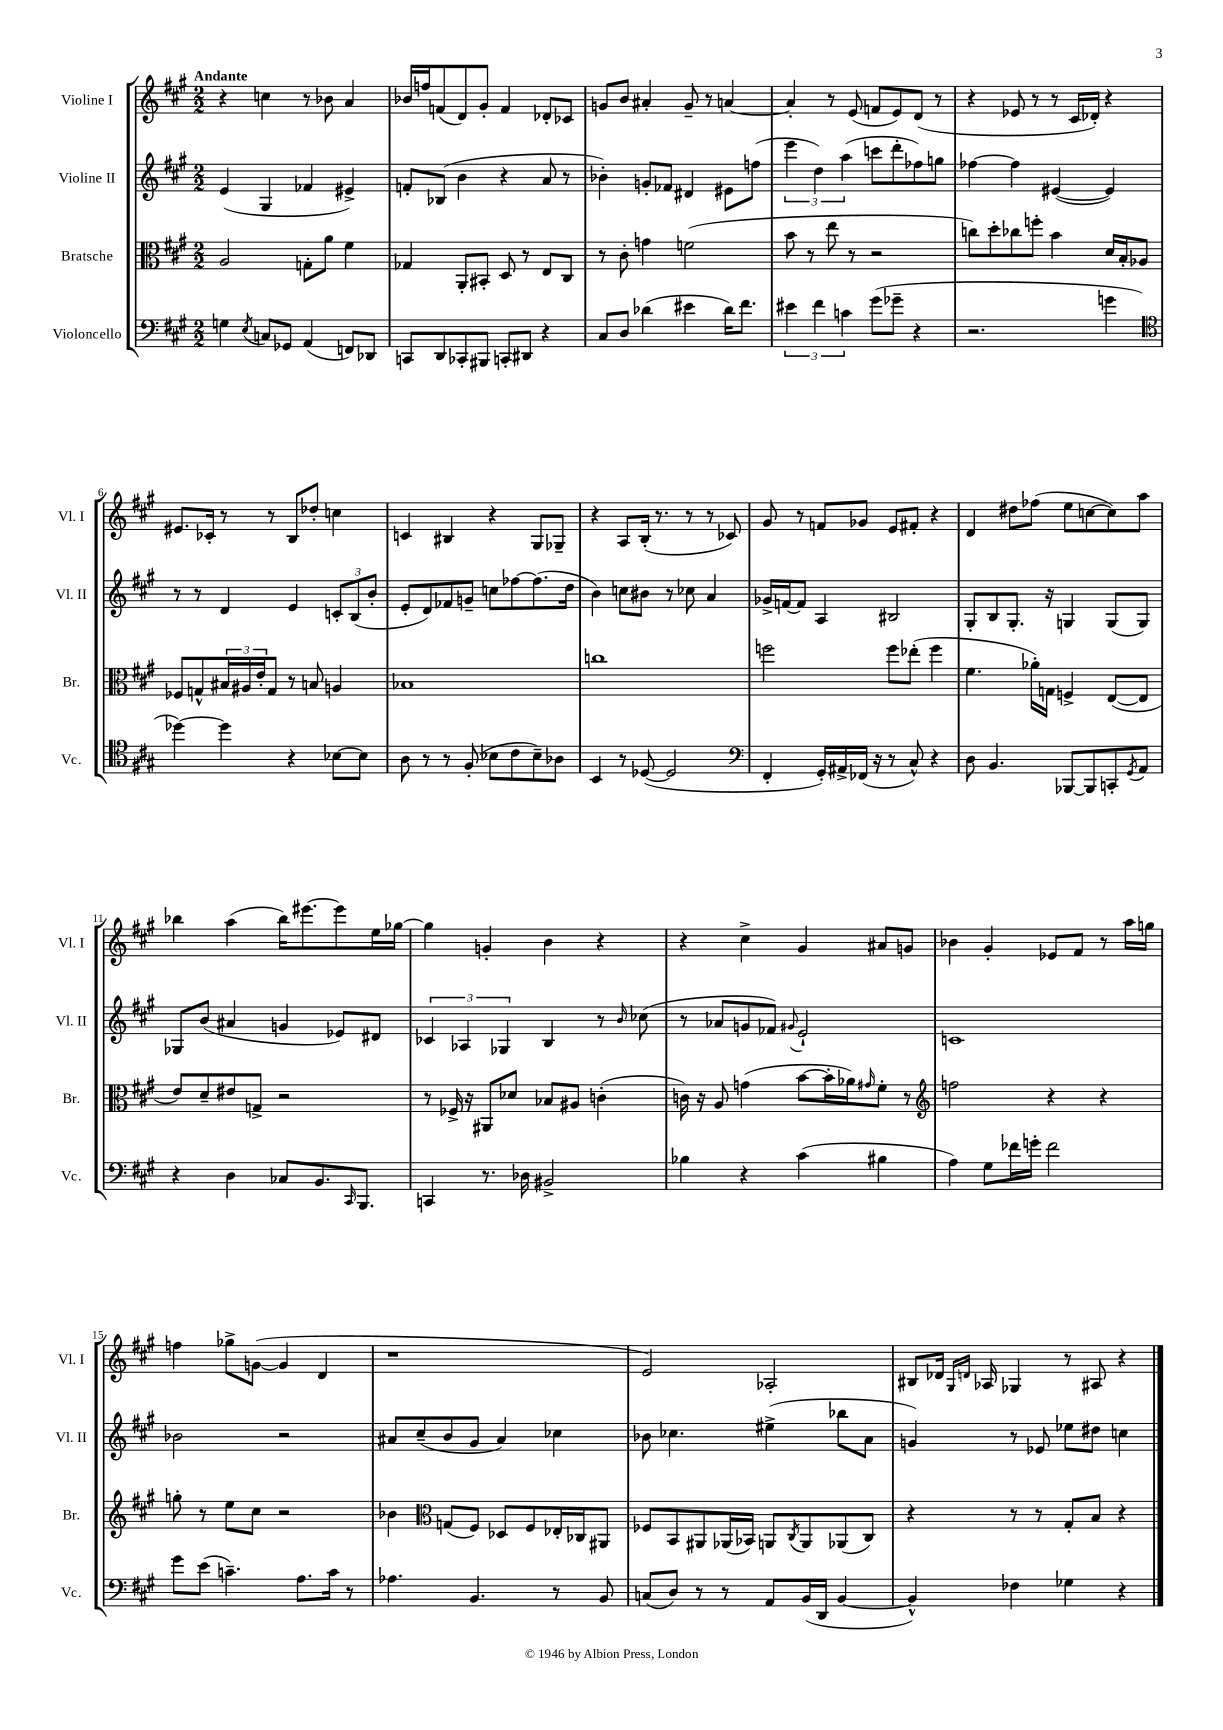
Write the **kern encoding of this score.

**kern	**kern	**kern	**kern
*part4	*part3	*part2	*part1
*staff4	*staff3	*staff2	*staff1
*I"Violoncello	*I"Bratsche	*I"Violine II	*I"Violine I
*I'Vc.	*I'Br.	*I'Vl. II	*I'Vl. I
*clefF4	*clefC3	*clefG2	*clefG2
*k[f#c#g#]	*k[f#c#g#]	*k[f#c#g#]	*k[f#c#g#]
*M2/2	*M2/2	*M2/2	*M2/2
=1	=1	=1	=1
!	!	!	!LO:TX:a:B:t=Andante
4Gn\	2A/	(4e/	4r
8qE/	.	.	.
8Cn/L	.	4G#/	4ccn\
8GG-X/J	.	.	.
(4AA/	8Gn'\L	4f-X/	8r
.	8a\J	.	8b-X\
8FFn/L)	4f#\	4e#X^/)	4a/
8DD-X/J	.	.	.
=2	=2	=2	=2
8CCn/L	4G-X/	8fn'/L	16b-X/LL
.	.	.	16ffn/J
8DD/	.	(8B-X/J	(8fn/
8CC-X'/	8AA'/L	4b\	8d/)
8BBB#X/J	8BB#X'/J	.	8g#'/J
8CCn'/L	8D/	4r	4f/
8DD#X/J	8r	.	.
4r	8E/L	8a/	8d-X'/L
.	8C#/J	8r	8c-X/J
=3	=3	=3	=3
8C#/L	8r	4b-X'\)	8gn/L
8D/J	8c#'\	.	8b/J
(4d-X\	4gn\	8gn'/L	4a#X'/
.	.	8f-X/J	.
4e#X\	(2fn\	4d#X/	8g~/
.	.	.	8r
16d-\KL)	.	8e#X\L	[4an/
8.f#\J	.	.	.
.	.	(8ffn\J	.
=4	=4	=4	=4
6e#X\	8b\	6eee\	4a'/]
.	8r	.	.
6f#\	.	6dd\)	.
.	8ee\	.	8r
6cn\	.	(6aa\	.
.	8r	.	(8e/
(8g#\L	2r	8cccn\L	8fn/L
8g-X~\J	.	8ddd'\	8e/)
4r	.	8ff-X\)	(8d/J
.	.	8ggn\J	8r
=5	=5	=5	=5
2.r	8ccn\L)	[4ff-X\	4r
.	8dd'\	.	.
.	8cc-X\	4ff-\]	8e-X/
.	8ffn'\J	.	8r
.	4b\	([4e#X/	8r
.	.	.	16c#/LL
.	.	.	16d-X'/JJ)
4gn\	16d/LL	4e#/])	4r
.	16B'/J	.	.
.	8A-X/J	.	.
!!LO:LB:g=z
=6	=6	=6	=6
*clefC4	*	*	*
[4dd-X\)	8F-X/L	8r	8.e#X/L
.	8Gn^^/	8r	.
.	.	.	16c-X'/Jk
4dd-\]	24B#X/L	4d/	8r
.	24A#X/	.	.
.	24e'/J	.	.
.	8G/J	.	8r
4r	8r	4e/	8B/L
.	8Bn/	.	8dd-X'/J
[8B-X\L	4An/	12cn'/L	4ccn\
.	.	(12B/	.
8B-\J]	.	.	.
.	.	12b'/J	.
=7	=7	=7	=7
8A\	1B-X	8e'/L	4cn/
8r	.	8d/)	.
8r	.	8f-X/	4B#X/
(8F#'/	.	8gn~/J	.
8B-X\L	.	8ccn\L	4r
8c#\	.	[8ff-X\	.
8B-~\)	.	(8.ff-\]	8G#/L
8A-X\J	.	.	8G-X~/J
.	.	16dd\Jk	.
=8	=8	=8	=8
4BB/	1ccn	4b\)	4r
8r	.	8ccn\L	8A/L
([8D-X/	.	8b#X\J	(16B'/Jk
.	.	.	8.r
2D-/]	.	8r	.
.	.	8cc-X\	8r
.	.	4a/	8r
.	.	.	8c-X/)
=9	=9	=9	=9
*clefF4	*	*	*
4FF#'/	2ffn\	16g-X^/LL	8g#/
.	.	[16fn/J	.
.	.	8f/J]	8r
16GG#'/LL)	.	4A/	8fn/L
16AA#X^/	.	.	.
(16FF-X/JJ	.	.	8g-X/J
16r	.	.	.
8r	8ff\L	2B#X/	8e/L
8C#^^/)	(8ee-X'\J	.	8f#X'/J
4r	4ff\	.	4r
=10	=10	=10	=10
8D\	4.f#\	8G#'/L	4d/
4.BB/	.	8B/	.
.	.	8.G#'/J	8dd#X\L
.	16a-X'\LL)	.	(8ff-X\J
.	16Gn\JJ	16r	.
[8BBB-X/L	4Fn^/	4Gn/	8ee\L
8BBB-/]	.	.	[8ccn\
8CCn'/	([8E/L	(8G/L	8cc\])
8qGG#/	.	.	.
8AA/J	8E/J]	8G/J)	8aa\J
!!LO:LB:g=z
=11	=11	=11	=11
4r	8e/L)	8G-X/L	4bb-X\
.	8d~/	(8b/J	.
4D\	8e#X/	4a#X/	(4aa\
.	8Gn^/J	.	.
8C-X/L	2r	4gn/	16bb-\KL)
.	.	.	[8.eee#X\
8.BB/	.	.	.
.	.	8e-X/L)	8eee#\]
16qqCC#/	.	.	.
8.BBB/J	.	.	.
.	.	8d#X/J	16ee\L
.	.	.	[16gg-X\JJ
=12	=12	=12	=12
4CCn/	8r	6c-X/	4gg-\]
.	16F-X^/	.	.
.	.	6A-X/	.
.	16r	.	.
8.r	8AA#X/L	.	4gn'/
.	.	6G-X/	.
.	8d-X/J	.	.
16D-X\	.	.	.
2BB#X^/	8B-X/L	4B/	4b\
.	8A#X/J	.	.
.	(4cn'\	8r	4r
.	.	16qqb/	.
.	.	(8cc-X\	.
=13	=13	=13	=13
4B-X\	16cn\)	8r	4r
.	16r	.	.
.	8A/	8a-X/L	.
4r	(4gn\	8gn/	4cc#^\
.	.	8f-X/J)	.
.	.	8qqg#X/	.
(4c#\	[8b\L	2e`/	4g#/
.	16b'\L]	.	.
.	16a-X\J)	.	.
.	16qqg#X/	.	.
4B#X\	8f#'\J	.	8a#X/L
.	8r	.	8gn/J
=14	=14	=14	=14
*	*clefG2	*	*
4A\)	2ffn\	1cn	4b-X\
8G#\L	.	.	4g#'/
16f-X\L	.	.	.
16gn'\JJ	.	.	.
2f-\	4r	.	8e-X/L
.	.	.	8f#/J
.	4r	.	8r
.	.	.	16aa\LL
.	.	.	16ggn\JJ
!!LO:LB:g=z
=15	=15	=15	=15
8g#\L	8ggn'\	2b-X\	4ffn\
(8e\J	8r	.	.
4.cn~\)	8ee\L	.	8gg-X^\L
.	8cc#\J	.	([8gn\J
.	2r	2r	4g/]
8.A\L	.	.	.
.	.	.	4d/
16c\Jk	.	.	.
8r	.	.	.
=16	=16	=16	=16
4.A-X\	4b-X\	8a#X/L	1r
.	.	(8cc#~/	.
*	*clefC3	*	*
.	(8Gn/L	8b/	.
4.BB/	8F#/J)	8g#/J	.
.	8D-X/L	4a#/)	.
.	8F#/	.	.
8r	16E-X'/L	4cc-X\	.
.	16C-X/J	.	.
8BB/	8AA#X/J	.	.
=17	=17	=17	=17
(8Cn/L	8F-X/L	8b-X\	2e/)
8D/J)	8BB/	4.cc-X\	.
8r	8AA#X/	.	.
8r	(16AA-X/L	.	.
.	16BB-X/JJ)	.	.
8AA/L	8AAn/L	(4ee#X^\	2A-X'/
.	8qC#/	.	.
(16BB/L	8AA/	.	.
16DD/JJ	.	.	.
[4BB/	(8AA-X/	8bb-X\L	.
.	8C#/J)	8a\J	.
=18	=18	=18	=18
4BB^^/])	4r	4gn/)	8B#X/L
.	.	.	16d-X/Jk
.	.	.	16qqG#/LL
.	.	.	16qqdn/JJ
.	.	.	16A-X/
4F-X\	8r	8r	4G-X/
.	8r	8e-X/	.
4G-X\	8G#'/L	8ee-X\L	8r
.	8B/J	8dd#X\J	8A#X/
4r	4r	4ccn\	4r
==	==	==	==
*-	*-	*-	*-
